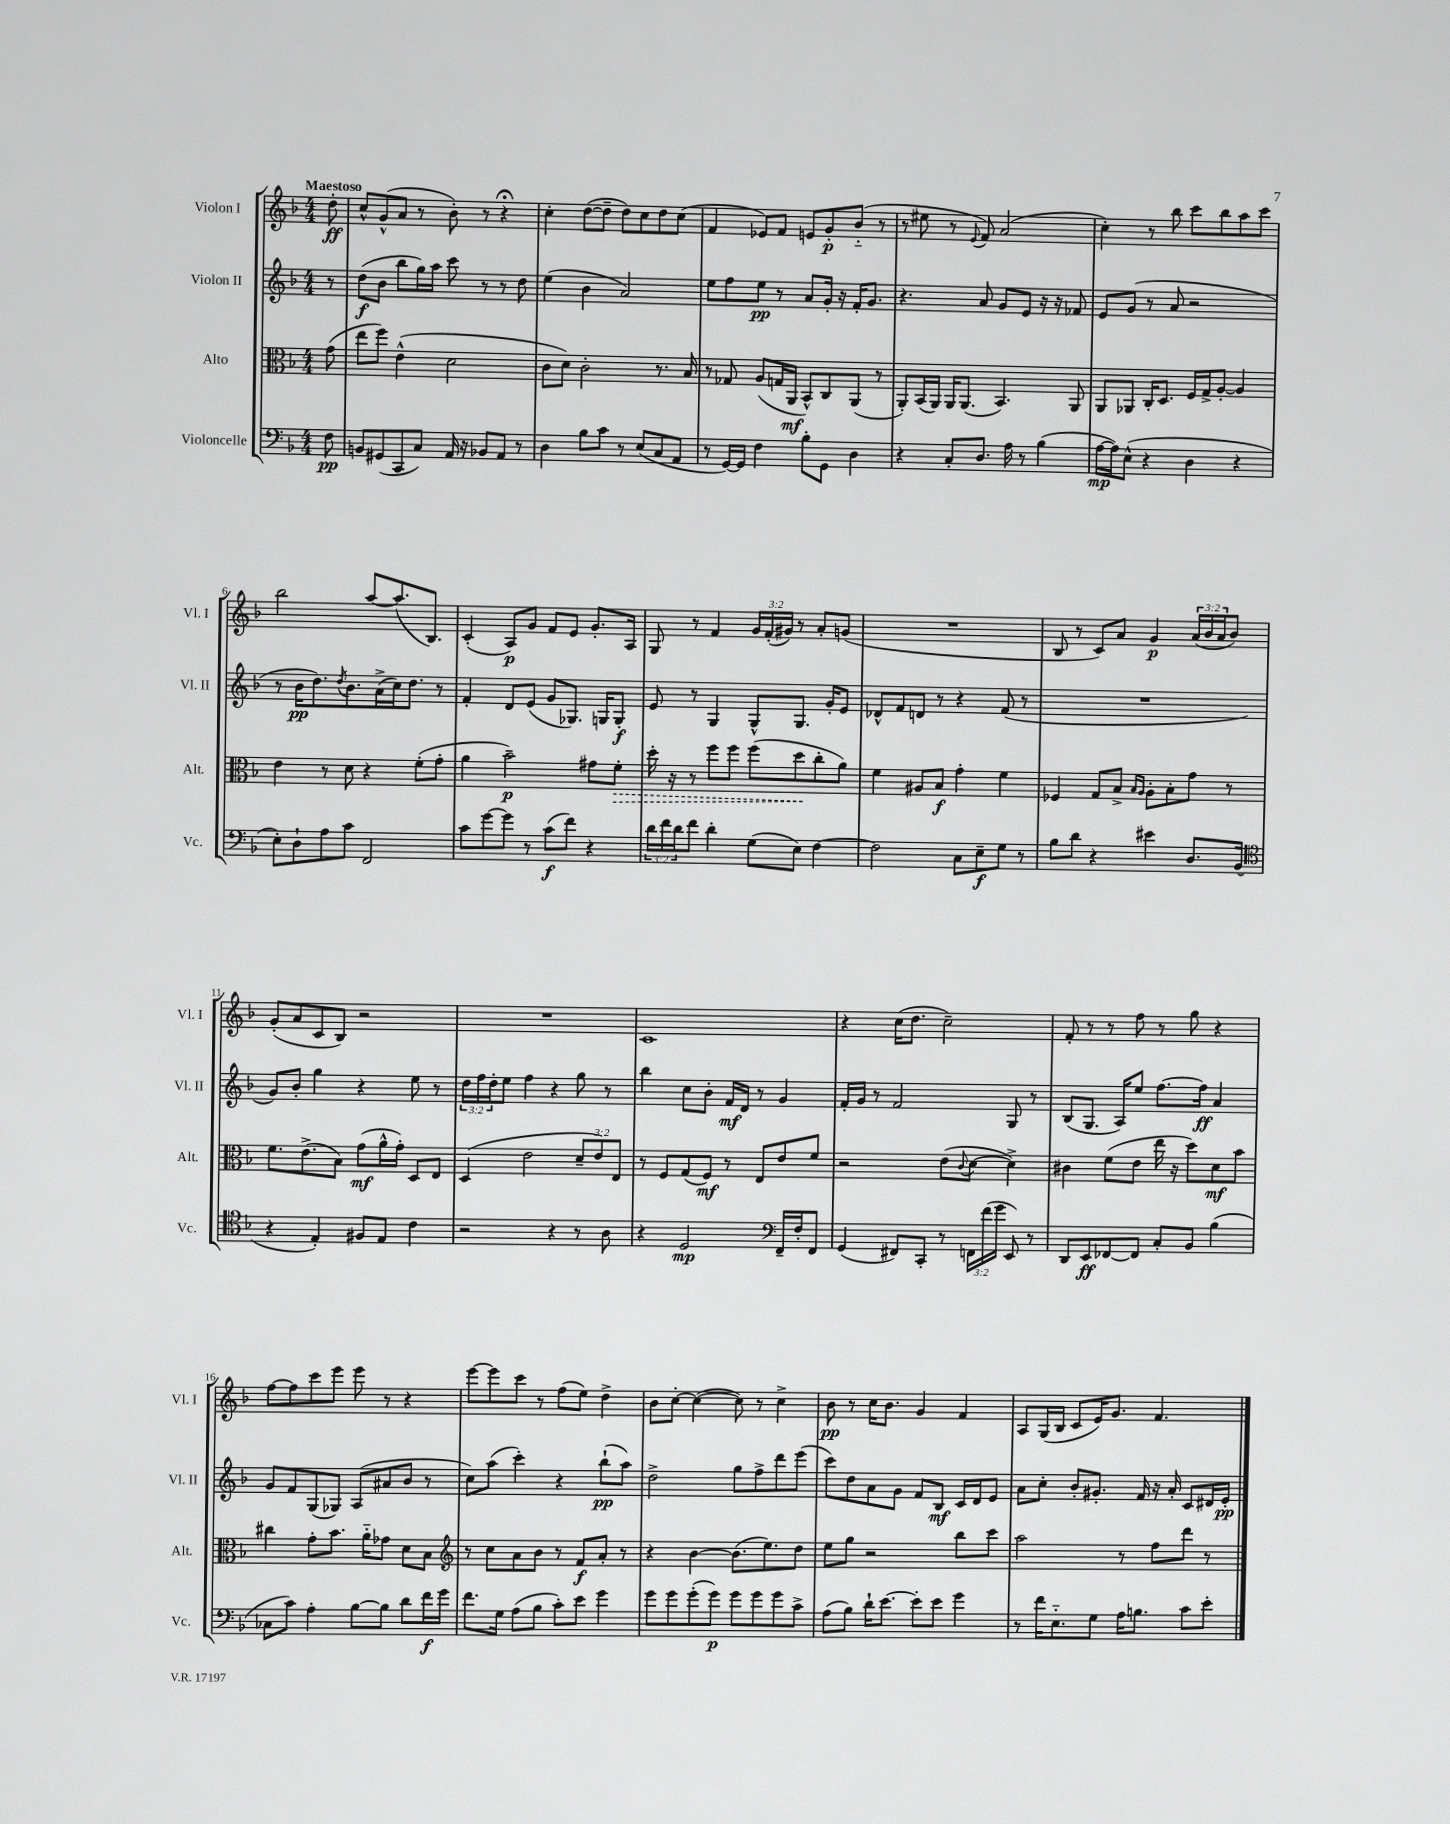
<<
\new StaffGroup <<
\new Staff = "s0" \with { instrumentName = "Violon I" shortInstrumentName = "Vl. I" } {
    \clef treble \key f \major \numericTimeSignature \time 4/4 \override Staff.TupletNumber.text = #tuplet-number::calc-fraction-text \partial 8 \tempo "Maestoso"
    d''8-.\ff |
    c''8-^ g'8-^( a'8 r8 bes'8-.) r8 r4\fermata |
    c''4-. d''8~( d''8-- d''8) c''8 d''8 c''8( |
    f'4 ees'8) f'8 e'8 g'8-.\p bes'8-_( r8 |
    r8 eis''8 r8 \appoggiatura { e'8 } f'8) a'2( |
    c''4-.) r8 bes''8 c'''8 bes''8 a''8 c'''8 |
    bes''2 a''8~ a''8.( bes8.) |
    c'4-.( a8\p) g'8 f'8 e'8 g'8.-. a16 |
    g8 r8 f'4 \tuplet 3/2 { g'16 f'16-.( gis'16) } r8 a'8-. g'8( |
    R1 |
    bes8 r8 c'8) a'8 g'4\p \tuplet 3/2 { a'16( bes'16 a'16 } bes'8) |
    g'8-.( a'8 c'8 bes8) r2 |
    R1 |
    c'1 |
    r4 c''16( d''8. c''2--) |
    f'8-. r8 r8 f''8 r8 g''8 r4 |
    f''8~ f''8 c'''8 e'''8 e'''8 r8 r4 |
    e'''8~ e'''8 c'''8 r8 f''8( e''8) d''4-> |
    bes'8 c''8~-. c''4~( c''8) r8 c''4-> |
    bes'8\pp r8 c''16 bes'8. g'4 f'4 |
    a8 g16( bes16 c'8 e'16) g'8. f'4. \bar "|." |
}
\new Staff = "s1" \with { instrumentName = "Violon II" shortInstrumentName = "Vl. II" } {
    \clef treble \key f \major \numericTimeSignature \time 4/4 \override Staff.TupletNumber.text = #tuplet-number::calc-fraction-text \partial 8
    r8 |
    d''8\f( bes'8 bes''8 g''16) a''16 c'''8 r8 r8 d''8 |
    e''4( bes'4 a'2) |
    e''8 f''8 e''8\pp r8 a'8 g'16-. r16 f'16-. g'8. |
    r4. a'8 g'8 e'8 r16 r16 fes'8 |
    e'8 g'8( r8 a'8 r2 |
    r8 bes'16\pp d''8.) \acciaccatura { d''8 } bes'8. a'16->( c''16) d''8. r8 |
    f'4-. d'8 e'8( g'8 ges8.) g16 g8-.\f |
    e'8 r8 g4 g8-^ g8. g'16-. e'8 |
    des'8-^ f'8 d'8 r8 r4 f'8( r8 |
    R1 |
    g'8) bes'8-. g''4 r4 e''8 r8 |
    \tuplet 3/2 { d''16 f''16 d''16-. } e''8 f''4 r4 g''8 r8 |
    bes''4 c''8 bes'8-. f'16\mf d'16 r8 g'4 |
    f'16-. g'16 r8 f'2 g8 r8 |
    bes8( g8. a16) e''8 f''8.~ f''16\ff a'4 |
    g'8 f'8 g8( ges8) a8( ais'8 bes'8 r8 |
    c''8) a''8( c'''4-.) r4 bes''8-!\pp( a''8) |
    d''2-> g''8 f''8-> d'''8 e'''8( |
    c'''8) d''8 a'8 g'8 f'8 bes8\mf c'16 d'16 e'8 |
    a'8 c''8-. bes'8-. gis'8.-. f'16 r16 a'16-. c'8 dis'16 e'16-.\pp \bar "|." |
}
\new Staff = "s2" \with { instrumentName = "Alto" shortInstrumentName = "Alt." } {
    \clef alto \key f \major \numericTimeSignature \time 4/4 \override Staff.TupletNumber.text = #tuplet-number::calc-fraction-text \partial 8
    g'8( |
    e''8 f''8) e'4-^( d'2 |
    c'8 d'8) c'2-. r8. bes16 |
    r8 ges8 a8( g16 a,16\mf bes,8-^) c8 a,8( r8 |
    a,8-.) bes,16( a,16) a,16 a,8.( bes,4.) a,8 |
    a,8 aes,8 c16-. d8. f16 g16-> a8~-. a4 |
    e'4 r8 d'8 r4 f'8-.( g'8-. |
    a'4 bes'2--\p) gis'8 \once \override Hairpin.style = #'dashed-line f'8-.\> |
    d''16-. r16 r8 f''8 f''8 f''8( d''8\! c''8-. a'8) |
    f'4 ais8 bes8\f g'4-. f'4 |
    fes4 g8 bes8-> \grace { bes16 a16 } a8-. bes8-. g'8 r8 |
    f'8. e'8.->( bes8) g'8\mf( a'16-^ g'16-.) d8 e8 |
    d4( e'2 \tuplet 3/2 { d'8-- e'8) e8 } |
    r8 f8 g8( f8\mf) r8 e8 e'8 f'8 |
    r2 e'8( \appoggiatura { c'8 } d'8~ d'4->) |
    cis'4 f'8( e'8 e''16 r16 d''8) d'8\mf bes'8 |
    cis''4 g'8-. bes'8. a'16-_ ges'8 d'8 bes8 |
    \clef treble r8 c''8 a'8 bes'8 r8 f'8\f a'8-. r8 |
    r4 bes'4~ bes'8.( e''8.) d''8 |
    e''8 g''8 r2 bes''8 c'''8 |
    a''2 r8 f''8 d'''8 r8 \bar "|." |
}
\new Staff = "s3" \with { instrumentName = "Violoncelle" shortInstrumentName = "Vc." } {
    \clef bass \key f \major \numericTimeSignature \time 4/4 \override Staff.TupletNumber.text = #tuplet-number::calc-fraction-text \partial 8
    f8\pp |
    b,8 gis,8( c,8 c8) a,16 r16 bes,8 a,8 r8 |
    d4 bes8 c'8 r8 e8( c8 a,8 |
    r8 g,16~) g,16 f4 bes8-. g,8 d4 |
    r4 c8-. d8. a16 r8 bes4( |
    a16~\mp a16) e8-^( r4 d4 r4 |
    e8-.) d8-! a8 c'8 f,2 |
    c'8 g'8~ g'8 r8 c'8\f( f'8) r4 |
    \tuplet 3/2 { d'16 f'16 d'16 } f'8 d'4-. g8( e8) f4~ |
    f2 c8 e8--\f g8 r8 |
    bes8 d'8 r4 eis'4 d8. bes,16( |
    \clef tenor r4 e4-.) fis8 e8 c'4 |
    r2 r4 r8 a8 |
    r4 d2\mp \clef bass f,16-- f16-. f,8 |
    g,4( fis,8) c,8-. r8 \tuplet 3/2 { f,16 f'16( g'16 } e,8) r8 |
    d,8 e,8\ff fes,8~ fes,8 c8-. bes,8 bes4( |
    ces8 c'8) a4-. bes8~ bes8 d'8 f'16\f g'16 |
    f'8. g16 a8( bes8 c'8-.) e'8 g'4 |
    g'8 g'8 g'8-.( g'8\p) g'8 g'8 g'8 c'8-> |
    a8( bes8) d'16-! e'8.~ e'8-. e'8 g'4 |
    r8 f'16 e8.-_ g8 a16 b8. c'8 e'8-. \bar "|." |
}
>>
>>
